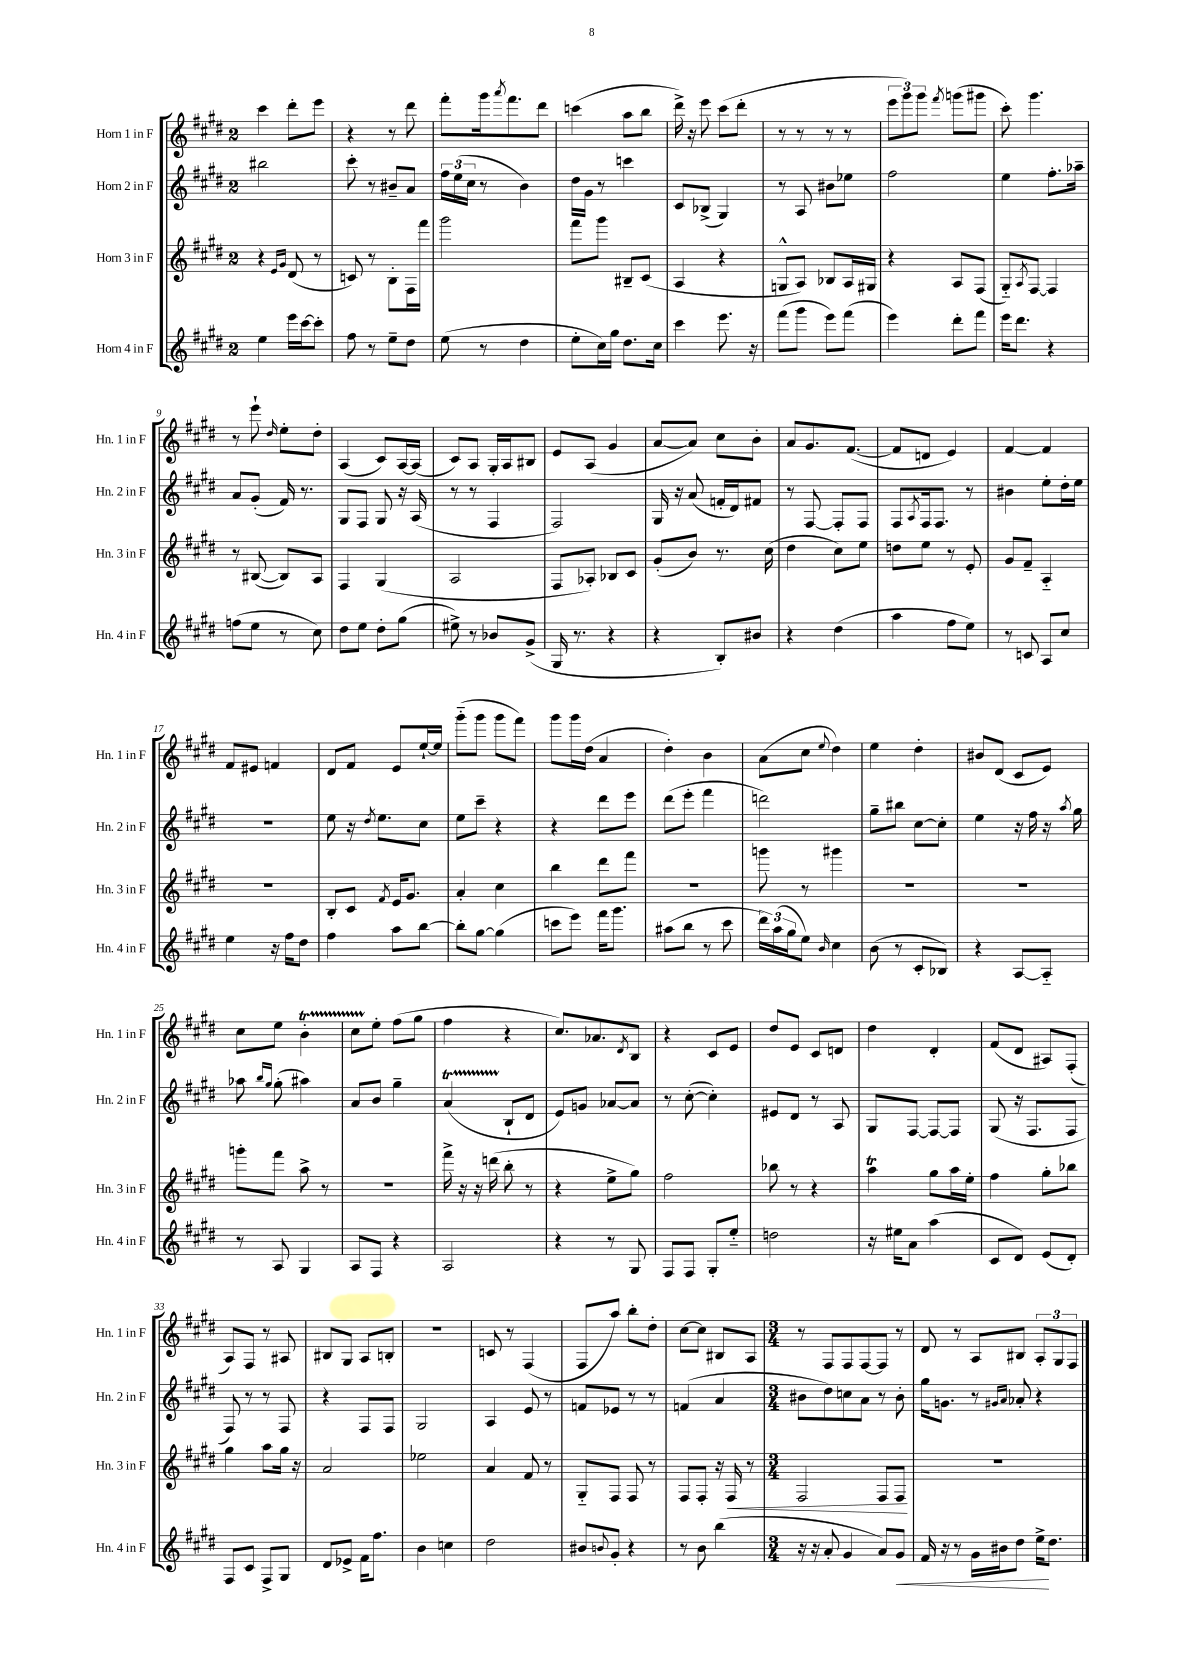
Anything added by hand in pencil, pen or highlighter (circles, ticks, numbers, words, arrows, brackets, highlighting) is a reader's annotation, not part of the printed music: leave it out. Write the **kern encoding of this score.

**kern	**kern	**kern	**kern
*staff4	*staff3	*staff2	*staff1
*clefG2	*clefG2	*clefG2	*clefG2
*k[f#c#g#d#]	*k[f#c#g#d#]	*k[f#c#g#d#]	*k[f#c#g#d#]
*M2/4	*M2/4	*M2/4	*M2/4
4ee\	4r	2bb#\	4ccc#\
.	16qqe/LL	.	.
.	16qqg#/JJ	.	.
16eee\LL	(8d#/	.	8ddd#'\L
[16ccc#\J	.	.	.
8ccc#'\]J	8r	.	8eee\J
=	=	=	=
8ff#\	8c/)	8ccc#'\	4r
8r	8r	8r	.
8ee~\L	8B'\L	8b#~/L	8r
8dd#\J	16F#\L	8a/J	8ddd#\
.	16fff#\JJ	.	.
=	=	=	=
(8ee\	2ggg#\	24ff#\LL	8fff#'\L
.	.	(24ee\	.
.	.	24cc#\JJ	.
8r	.	8r	16ggg#\k
.	.	.	8qaaa/
.	.	.	8.fff#\
4dd#\	.	4b\)	.
.	.	.	8ddd#\J
=	=	=	=
8ee'\L	8fff#\L	16dd#\LL	(4ccc\
.	.	16g#\JJ	.
16cc#\L)	8ggg#\J	8r	.
16gg#\JJ	.	.	.
8.dd#\L	8B#~/L	4ccc\	8aa\L
.	(8c#/J	.	8bb\J
16cc#\Jk	.	.	.
=	=	=	=
4ccc#\	4A/	8c#/L	16ddd#^\)
.	.	.	16r
.	.	(8B-^/J	8eee\
8.eee\	4r	4G#/)	(8ccc#\L
.	.	.	8ddd#'\J
16r	.	.	.
=	=	=	=
(8fff#\L	8G^^/L	8r	8r
8ggg#\J	8A/J)	8A/	8r
8eee\L)	8B-/L	8b#\L	8r
(8fff#\J	16A/L	8ee-\J	8r
.	16G#/JJ	.	.
=	=	=	=
4eee\)	4r	2ff#\	12eee\L
.	.	.	12ggg#\)
.	.	.	12ggg#\J
.	.	.	8qfff#/
8ddd#'\L	8A/L	.	(8ggg\L
8fff#\J	(8F#/J	.	8ggg#\J
=	=	=	=
16eee\LK	8G#'~/L)	4ee\	8ccc#'\)
8.ddd#\J	.	.	.
.	8qA/	.	.
.	[8F#/J	.	4.ggg#\
4r	4F#/]	8.ff#'\L	.
.	.	16aa-~\Jk	.
=	=	=	=
(8ff\L	8r	8a/L	8r
8ee\J	([8B#/	(8g#'/J	8eee`\
.	.	.	16qqdd#/
8r	8B#/]L)	16f#/)	8ee'\L
.	.	8.r	.
8cc#\)	8A/J	.	8dd#'\J
=	=	=	=
8dd#\L	4F#/	8G#/L	(4A/
8ee\J	.	8F#/J	.
8dd#'\L	(4G#/	8G#/	8c#/L)
(8gg#\J	.	16r	[16A/L
.	.	(16A/	(16A/]JJ
=	=	=	=
8ee#^\)	2A/	8r	8c#/L)
8r	.	8r	8A/J
8b-/L	.	4F#/	16G#'/LL
.	.	.	16A/J
(8g#^/J	.	.	8B#/J
=	=	=	=
16G#/	8F#/L	2F#/)	8e/L
8.r	.	.	.
.	8A-'/J)	.	(8A/J
4r	8B-/L	.	4g#/
.	8c#/J	.	.
=	=	=	=
4r	(8g#'/L	16G#/	[8a/L
.	.	16r	.
.	8b/J)	(8a/	8a/]J)
8B'/L)	8.r	16f'/LL	8cc#\L
.	.	16d#/J)	.
8b#/J	.	8f#/J	8b'\J
.	(16cc#\	.	.
=	=	=	=
4r	4dd#\	8r	8a/L
.	.	[8F#/	8.g#/
(4dd#\	8cc#\L)	8F#'/]L	.
.	.	.	([8.f#/J
.	8ee\J	8F#/J	.
=	=	=	=
4aa\	8dd\L	8F#/L	8f#/]L
.	.	8qA/	.
.	8ee\J	16F#/k	8d/J
.	.	8.F#/J	.
8ff#\L	8r	.	4e/)
8ee\J)	8e'/	8r	.
=	=	=	=
8r	8g#/L	4b#\	[4f#/
8c/	8f#~/J	.	.
8A/L	4A'~/	8ee'\L	4f#/]
8cc#/J	.	16dd#'\L	.
.	.	16ee\JJ	.
=	=	=	=
4ee\	2r	2r	8f#/L
.	.	.	8e#/J
16r	.	.	4f/
16ff#\LK	.	.	.
8dd#\J	.	.	.
=	=	=	=
4ff#\	8B'/L	8ee\	8d#/L
.	8c#/J	16r	8f#/J
.	.	8qdd#/	.
.	.	8.ee\L	.
.	8qf#/	.	.
8aa\L	16e/LK	.	8e/L
.	8.g#/J	.	.
[8bb\J	.	8cc#\J	[16ee`/L
.	.	.	16ee/]JJ
=	=	=	=
8bb'\]L	4a'/	8ee\L	(8ggg#'~\L
[8gg#\J	.	8ccc#~\J	8ggg#\J
(4gg#\]	4cc#\	4r	8ggg#\L
.	.	.	8fff#\J)
=	=	=	=
8ccc\L	4bb\	4r	8ggg#\L
8eee\J)	.	.	16ggg#\L
.	.	.	(16dd#\JJ
16fff#\LK	8ddd#\L	8ddd#\L	4a/
8.ggg#\J	.	.	.
.	8fff#\J	8eee\J	.
=	=	=	=
(8aa#\L	2r	(8ddd#\L	4dd#'\)
8bb\J	.	8eee'\J	.
8r	.	4fff#\	4b\
8ccc#\	.	.	.
=	=	=	=
24ddd#\LL)	8ggg\	2ddd\)	(8a\L
(24aa\	.	.	.
24gg#\J	.	.	.
8ee\J)	8r	.	8cc#\J
16qqb/	.	.	8qqee/
4cc#\	4ggg#\	.	4dd#\)
=	=	=	=
(8b\	2r	8gg#~\L	4ee\
8r	.	8bb#\J	.
8c#'/L	.	[8cc#\L	4dd#'\
8B-/J)	.	8cc#'\]J	.
=	=	=	=
4r	2r	4ee\	8b#/L
.	.	.	(8d#/J
[8A/L	.	16r	8c#/L
.	.	16ff#\	.
8A'~/]J	.	16r	8e/J)
.	.	8qaa/	.
.	.	16gg#\	.
=	=	=	=
8r	8ggg'\L	8aa-\	8cc#\L
.	.	16qqbb/LL	.
.	.	16qqgg#/JJ	.
8A/	8fff#\J	(8gg#'\	8ee\J
4G#/	8aa^\	4aa#\)	4b'\
.	8r	.	.
=	=	=	=
8A/L	2r	8a/L	8cc#\L
8F#/J	.	8b/J	8ee'\J
4r	.	4gg#~\	(8ff#\L
.	.	.	8gg#\J
=	=	=	=
2A/	16fff#^\	(4a/	4ff#\
.	16r	.	.
.	16r	.	.
.	(16ddd\	.	.
.	8bb'\	8B`/L	4r
.	8r	8d#/J	.
=	=	=	=
4r	4r	8e/L)	8.cc#/L)
.	.	8g/J	.
.	.	.	8.a-/
8r	8ee^\L	[8a-/L	.
.	.	.	8qd#/
8G#/	8gg#\J)	8a-/]J	8B/J
=	=	=	=
8F#/L	2ff#\	8r	4r
8F#/J	.	([8cc#'\	.
8G#'/L	.	4cc#'\])	8c#/L
8ee'~/J	.	.	8e/J
=	=	=	=
2dd\	8bb-\	8e#/L	8dd#/L
.	8r	8d#/J	8e/J
.	4r	8r	8c#/L
.	.	8A/	8d/J
=	=	=	=
16r	4aa\	8G#/L	4dd#\
16ee#\LK	.	.	.
8a\J	.	[8F#/J	.
(4aa\	8gg#\L	8F#/_L	4d#'/
.	16aa\L	8F#/]J	.
.	16ee'\JJ	.	.
=	=	=	=
8c#/L	4ff#\	(8G#/	(8f#/L
8d#/J)	.	16r	8d#/J
.	.	8.F#/L	.
(8e/L	8gg#'\L	.	8A#/L)
8d#'/J)	8bb-\J	8F#/J	(8F#'/J
=	=	=	=
8F#/L	4gg#\	8F#/)	8A/L)
8c#/J	.	8r	8F#/J
8F#^/L	8aa\L	8r	8r
8G#/J	16gg#\Jk	8F#/	8A#/
.	16r	.	.
=	=	=	=
8d#/L	2a/	4r	8B#/L
8e-^/J	.	.	8G#/J
16f#\LK	.	8F#/L	8A/L
8.ff#\J	.	.	.
.	.	8F#/J	8B'/J
=	=	=	=
4b\	2ee-\	2G#/	2r
4cc\	.	.	.
=	=	=	=
2dd#\	4a/	4A/	8c/
.	.	.	8r
.	8f#/	8e/	(4F#/
.	8r	8r	.
=	=	=	=
8b#/L	8G#'~/L	8f/L	8F#/L
8qqb/	.	.	.
8g#'/J	8F#/J	8e-/J	8aa/J)
4r	8F#/	8r	8bb'\L
.	8r	8r	8dd#'\J
=	=	=	=
8r	8F#/L	(4f/	[8cc#\L
8b\	8F#'/J	.	8cc#\]J
(4bb\	16r	4a/	8B#/L
.	16F#/	.	.
.	8r	.	8A/J
=	=	=	=
*M3/4	*M3/4	*M3/4	*M3/4
16r	2F#/	8b#\L	8r
16r	.	.	.
8a'/	.	8dd#\)	8F#/L
4g#/	.	8cc\	8F#/
.	.	8a\J	[8F#/
8a/L)	8F#/L	8r	8F#/]J
8g#/J	8F#/J	8b#'\	8r
=	=	=	=
16f#/	2.r	16gg#\LK	8d#/
16r	.	8.g\J	.
8r	.	.	8r
16g#\LL	.	8r	8A/L
16b#\J	.	.	.
.	.	16qqg#/LL	.
.	.	16qqa/JJ	.
8dd#\J	.	8a-'/	8B#/J
16ee^\LK	.	4r	12A'/L
8.dd#\J	.	.	.
.	.	.	12G#/
.	.	.	12F#/J
==	==	==	==
*-	*-	*-	*-
